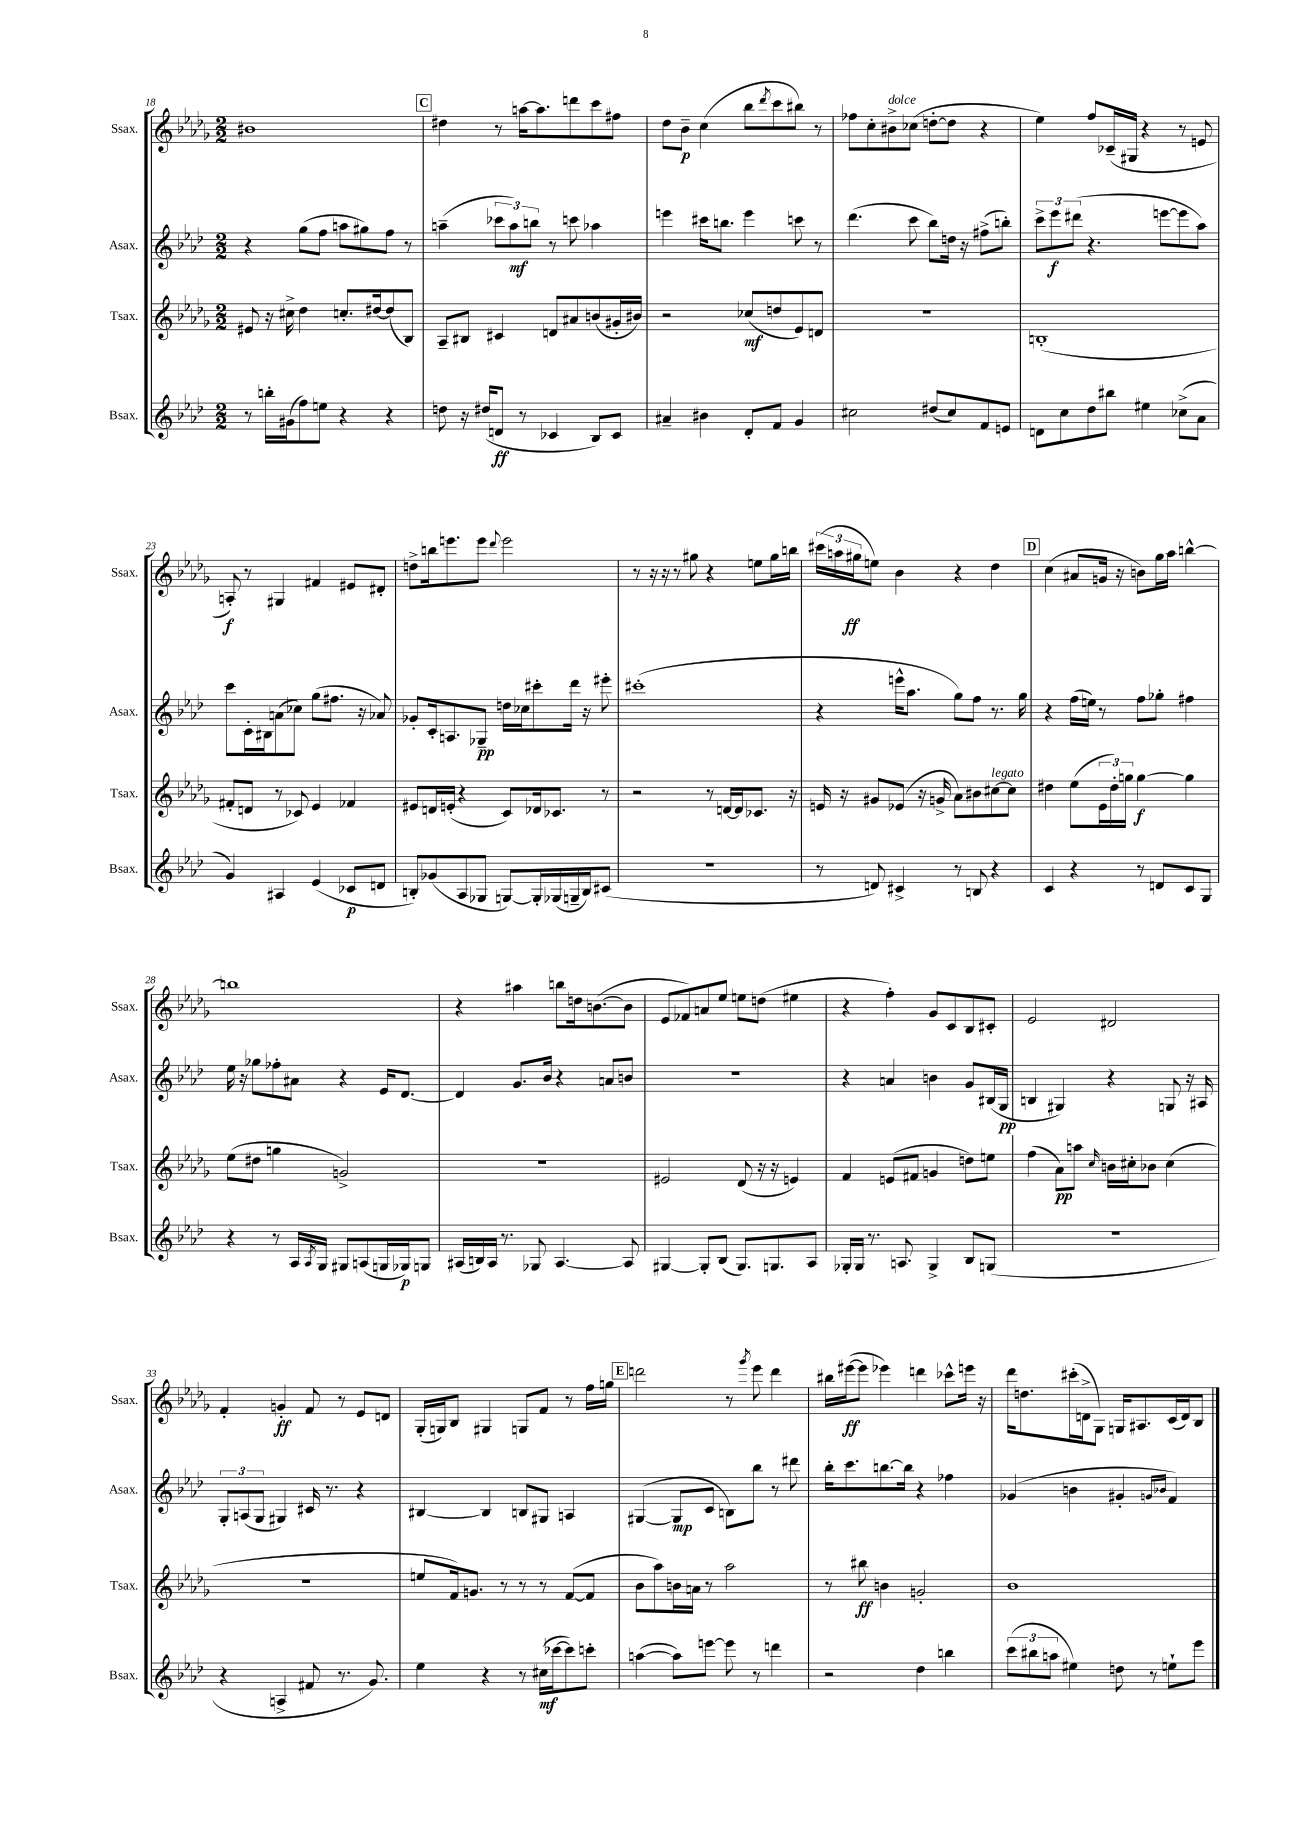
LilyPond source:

<<
\new StaffGroup <<
\new Staff = "s0" \with { instrumentName = "Ssax." shortInstrumentName = "Ssax." } {
    \clef treble \key des \major \numericTimeSignature \time 2/2
    bis'1 |
    \mark \markup { \box "C" } dis''4 r8 a''16~ a''8. d'''8 c'''8 fis''8 |
    des''8 bes'8--\p c''4( bes''8 \acciaccatura { des'''8 } c'''8 bis''8) r8 |
    fes''8 c''8-. bis'8->^\markup { \italic "dolce" } ces''8( d''8~-. d''8 r4 |
    ees''4) f''8 ces'16--( gis16 r4 r8 e'8 |
    a8-.\f) r8 gis4 fis'4 eis'8 dis'8-. |
    d''8-> b''16 e'''8. e'''8 \appoggiatura { des'''8 } e'''2 |
    r8 r16 r16 r8 gis''8 r4 e''8 gis''16 b''16 |
    \tuplet 3/2 { cis'''16( a''16 gis''16\ff } e''8) bes'4 r4 des''4 |
    \mark \markup { \box "D" } c''4( ais'8 g'16 r16 b'8) ges''16 aes''16 b''4~-^ |
    b''1 |
    r4 ais''4 b''8 d''16 b'8.~( b'8 |
    ees'8 fes'8) a'8 ees''8 e''8 d''8( eis''4 |
    r4 f''4-.) ges'8 c'8 bes8 cis'8-. |
    ees'2 dis'2 |
    f'4-. g'4-.\ff f'8 r8 ees'8 d'8 |
    ges16-.( g16) bes8 gis4 g8 f'8 r8 f''16 g''16 |
    \mark \markup { \box "E" } d'''2 r8 \acciaccatura { ges'''8 } ees'''8 d'''4 |
    bis''16 eis'''16~\ff( eis'''8 ees'''4) d'''4 ces'''8-^ e'''16 r16 |
    des'''16 d''8. cis'''16-.( d'16-> ges8) g16 ais8. c'16( d'16) bes8 \bar "|." |
}
\new Staff = "s1" \with { instrumentName = "Asax." shortInstrumentName = "Asax." } {
    \clef treble \key aes \major \numericTimeSignature \time 2/2
    r4 g''8( f''8 a''8 gis''8) f''8 r8 |
    \mark \markup { \box "C" } a''4--( \tuplet 3/2 { ces'''8 a''8\mf) b''8 } r8 c'''8 aes''4 |
    e'''4 cis'''16 b''8. e'''4 c'''8 r8 |
    des'''4.( c'''8 bes''8) d''16 r16 fis''8->( b''8-.) |
    \tuplet 3/2 { c'''8-> ees'''8\f dis'''8( } r4. e'''8~ e'''8 aes''8) |
    c'''8 c'16-. bis16 a'8( ces''8) g''8( fis''8. r16 aes'8) |
    ges'8-. c'16-. a8. ges8--\pp d''16 ces''16 cis'''8-. des'''16 r16 eis'''8-. |
    cis'''1-.( |
    r4 e'''16-^ aes''8. g''8) f''8 r8. g''16 |
    \mark \markup { \box "D" } r4 f''16( e''16) r8 f''8 ges''8-. fis''4 |
    ees''16 r16 ges''8 fes''8-. ais'8 r4 ees'16 des'8.~ |
    des'4 g'8. bes'16 r4 a'8 b'8 |
    R1 |
    r4 a'4 b'4 g'8 bis16( g16\pp |
    b4 gis4) r4 g8 r16 ais16 |
    \tuplet 3/2 { g8-. a8( g8 } gis4) cis'16 r8. r4 |
    bis4~ bis4 b8 gis8 a4 |
    \mark \markup { \box "E" } gis4~( gis8\mp c'8 b8) bes''8 r8 dis'''8 |
    bes''16-. c'''8. b''8.~ b''16 r4 fes''4 |
    ges'4( b'4 gis'4-. \grace { g'16 bes'16 } f'4) \bar "|." |
}
\new Staff = "s2" \with { instrumentName = "Tsax." shortInstrumentName = "Tsax." } {
    \clef treble \key des \major \numericTimeSignature \time 2/2
    eis'8 r16 cis''16-> des''4 c''8.-. dis''16~ dis''8( bes8) |
    \mark \markup { \box "C" } aes8-- bis8 cis'4 d'8 ais'8 b'8( gis'16-. bis'16) |
    r2 ces''8\mf( d''8 ees'8) d'8 |
    R1 |
    b1-.( |
    fis'8-. d'8 r8 ces'8) ees'4 fes'4 |
    eis'8 d'16 e'16-.( r4 c'8) des'16 ces'8. r8 |
    r2 r8 d'16~ d'16 ces'8. r16 |
    e'16 r16 gis'8 ees'8( r16 g'16-> aes'8) bis'8 cis''8~^\markup { \italic "legato" } cis''8 |
    \mark \markup { \box "D" } dis''4 ees''8( \tuplet 3/2 { ees'16 dis''16-.) g''16 } g''4~\f g''4 |
    ees''8( dis''8 g''4 g'2->) |
    r1 |
    eis'2 des'8( r16 r16 e'4) |
    f'4 e'8( fis'8 g'4 d''8) e''8 |
    f''4( aes'8\pp) a''8 \grace { c''16 } b'16 cis''16-. bes'8 cis''4( |
    R1 |
    e''8 f'16) g'8. r8 r8 r8 f'8~( f'8 |
    \mark \markup { \box "E" } bes'8 aes''8) b'16 a'16 r8 aes''2 |
    r8 bis''8\ff b'4 g'2-. |
    bes'1 \bar "|." |
}
\new Staff = "s3" \with { instrumentName = "Bsax." shortInstrumentName = "Bsax." } {
    \clef treble \key aes \major \numericTimeSignature \time 2/2
    r8 b''16-. gis'16( f''8) e''8 r4 r4 |
    \mark \markup { \box "C" } d''8 r16 dis''16( d'8\ff r8 ces'4 bes8) ces'8 |
    ais'4-- bis'4 des'8-. f'8 g'4 |
    cis''2 dis''8( cis''8) f'8 e'8 |
    d'8 c''8 des''8 bis''8 eis''4 ces''8->( aes'8 |
    g'4) ais4 ees'4( ces'8\p d'8 |
    b8-.) ges'8( aes8 ges8 g8~) g16-. ges16( g16-- b16) cis'8( |
    R1 |
    r8 d'8) cis'4-> r8 b8 r4 |
    \mark \markup { \box "D" } c'4 r4 r8 d'8 c'8 g8 |
    r4 r8 aes16 \acciaccatura { aes8 } g16 gis8 a8( g16 ges16\p) g8 |
    ais16( b16) ais16 r8. ges8 ais4.~ ais8 |
    gis4~ gis8-. bes8( gis8.) g8. aes8 |
    ges16-. ges16 r8. a8. ges4-> bes8 g8( |
    r1 |
    r4 a4-> fis'8 r8. g'8.) |
    ees''4 r4 r8 cis''16\mf( ces'''16~ ces'''8) c'''8-. |
    \mark \markup { \box "E" } a''4~( a''8) e'''8~ e'''8 r8 d'''4 |
    r2 des''4 b''4 |
    \tuplet 3/2 { c'''8( bis''8 a''8 } eis''4) d''8 r8 e''8-! ees'''8 \bar "|." |
}
>>
>>
\layout { \context { \Score currentBarNumber = #18 } }
